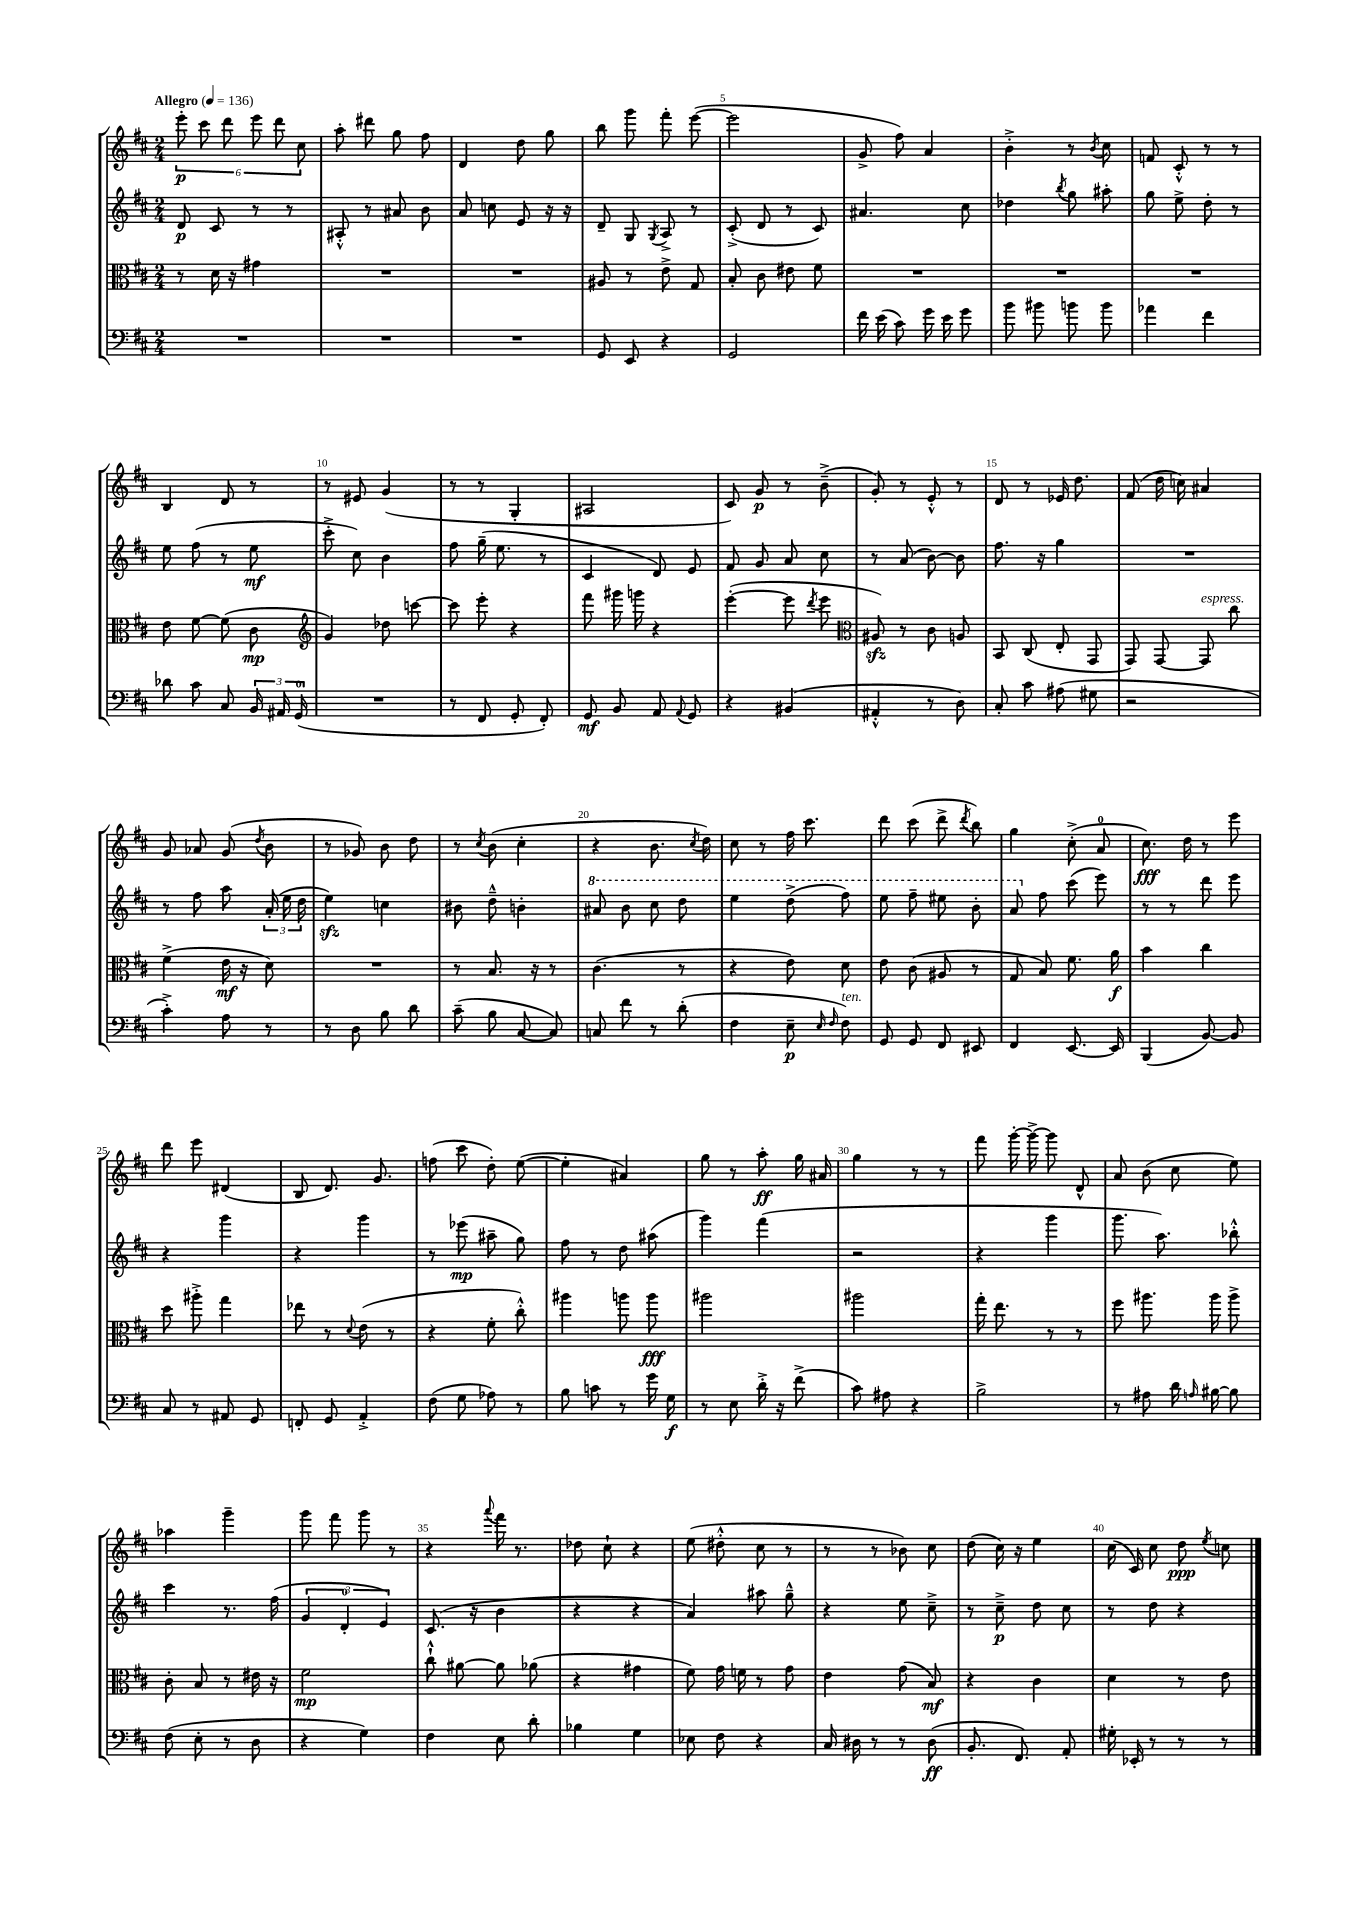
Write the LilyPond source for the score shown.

<<
\new StaffGroup <<
\new Staff = "s0" {
    \clef treble \key d \major \numericTimeSignature \time 2/4 \tempo "Allegro" 4 = 136
    \autoBeamOff \tuplet 6/4 { e'''8-.\p cis'''8 d'''8 e'''8 d'''8 cis''8 } |
    a''8-. dis'''8 g''8 fis''8 |
    d'4 d''8 g''8 |
    b''8 g'''8 fis'''8-. e'''8~( |
    e'''2 |
    g'8-> fis''8) a'4 |
    b'4-.-> r8 \acciaccatura { b'8 } cis''8 |
    f'8 cis'8-.-^ r8 r8 |
    b4 d'8 r8 |
    r8 eis'8 g'4( |
    r8 r8 g4-. |
    ais2 |
    cis'8) g'8\p r8 b'8--->( |
    g'8-.) r8 e'8-.-^ r8 |
    d'8 r8 ees'16 d''8. |
    fis'8( d''16 c''16) ais'4 |
    g'8 aes'8 g'8( \acciaccatura { d''8 } b'8 |
    r8 ges'8) b'8 d''8 |
    r8 \acciaccatura { cis''8 } b'8( cis''4-. |
    r4 b'8. \acciaccatura { cis''8 } d''16) |
    cis''8 r8 fis''16 cis'''8. |
    d'''8 cis'''8( d'''8-> \acciaccatura { d'''8 } b''8) |
    g''4 cis''8-.->( a'8-0 |
    cis''8.\fff) d''16 r8 e'''8 |
    d'''8 e'''8 dis'4( |
    b8 d'8.) g'8. |
    f''8( cis'''8 d''8-.) e''8~( |
    e''4-. ais'4) |
    g''8 r8 a''8-.\ff g''16 ais'16 |
    g''4 r8 r8 |
    fis'''8 g'''16~-. g'''16~-> g'''8 d'8-^ |
    a'8 b'8( cis''8 e''8) |
    aes''4 g'''4-- |
    g'''8 fis'''8 g'''8 r8 |
    r4 \appoggiatura { a'''8 } fis'''16 r8. |
    des''8 cis''8-! r4 |
    e''8( dis''8-.-^ cis''8 r8 |
    r8 r8 bes'8) cis''8 |
    d''8( cis''16) r16 e''4 |
    cis''16( cis'16) cis''8 d''8\ppp \acciaccatura { e''8 } c''8 \bar "|." |
}
\new Staff = "s1" {
    \clef treble \key d \major \numericTimeSignature \time 2/4
    \autoBeamOff d'8\p cis'8 r8 r8 |
    ais8-.-^ r8 ais'8 b'8 |
    a'8 c''8 e'8 r16 r16 |
    d'8-- g8 \acciaccatura { g8 } a8-> r8 |
    cis'8-.->( d'8 r8 cis'8) |
    ais'4. cis''8 |
    des''4 \acciaccatura { b''8 } g''8 ais''8-. |
    g''8 e''8-> d''8-. r8 |
    e''8 fis''8( r8 e''8\mf |
    cis'''8-.-> cis''8) b'4 |
    fis''8 g''16--( e''8. r8 |
    cis'4 d'8) e'8 |
    fis'8 g'8 a'8 cis''8 |
    r8 a'8( b'8~) b'8 |
    fis''8. r16 g''4 |
    R2 |
    r8 fis''8 a''8 \tuplet 3/2 { a'16-.( e''16 d''16 } |
    e''4\sfz) c''4 |
    bis'8 d''8---^ b'4-. |
    \ottava #1 ais''8 b''8 cis'''8 d'''8 |
    e'''4 d'''8->( fis'''8) |
    e'''8 fis'''8-- eis'''8 b''8-. |
    a''8 \ottava #0 fis''8 cis'''8( e'''8) |
    r8 r8 d'''8 e'''8 |
    r4 g'''4 |
    r4 g'''4 |
    r8 ees'''8\mp( ais''8-- g''8) |
    fis''8 r8 d''8 ais''8( |
    g'''4) fis'''4( |
    r2 |
    r4 g'''4 |
    g'''8. a''8.) bes''8-.-^ |
    cis'''4 r8. fis''16( |
    \tuplet 3/2 { g'4 d'4-0-. e'4) } |
    cis'8.( r16 b'4 |
    r4 r4 |
    a'4) ais''8 g''8---^ |
    r4 e''8 cis''8---> |
    r8 cis''8--->\p d''8 cis''8 |
    r8 d''8 r4 \bar "|." |
}
\new Staff = "s2" {
    \clef alto \key d \major \numericTimeSignature \time 2/4
    \autoBeamOff r8 d'16 r16 gis'4 |
    R2 |
    R2 |
    ais8 r8 e'8-> g8 |
    b8-. cis'8 eis'8 fis'8 |
    R2 |
    R2 |
    R2 |
    e'8 fis'8~ fis'8( cis'8\mp |
    \clef treble g'4) des''8 c'''8~ |
    c'''8 e'''8-. r4 |
    fis'''8 gis'''16 g'''16 r4 |
    e'''4~-.( e'''8 \acciaccatura { d'''8 } e'''8 |
    \clef alto ais8\sfz) r8 cis'8 a8 |
    b,8 cis8( e8-. g,8 |
    g,8) g,8~ g,8^\markup { \italic "espress." } cis''8 |
    fis'4->( e'16\mf r16 d'8) |
    R2 |
    r8 b8. r16 r8 |
    cis'4.( r8 |
    r4 e'8) d'8 |
    e'8 cis'8( ais8 r8 |
    g8 b8) fis'8. a'16\f |
    b'4 cis''4 |
    d''8 ais''8-.-> g''4 |
    ees''8 r8 \appoggiatura { d'8 } e'8( r8 |
    r4 fis'8-. cis''8-.-^) |
    ais''4 a''8 a''8\fff |
    ais''2 |
    ais''2 |
    g''16-. e''8. r8 r8 |
    fis''8 ais''8. ais''16 ais''8-> |
    cis'8-. b8 r8 eis'16 r16 |
    fis'2\mp |
    cis''8-!-^ ais'8~ ais'8 aes'8( |
    r4 gis'4 |
    fis'8) g'16 f'16 r8 g'8 |
    e'4 g'8( b8\mf) |
    r4 cis'4 |
    d'4 r8 e'8 \bar "|." |
}
\new Staff = "s3" {
    \clef bass \key d \major \numericTimeSignature \time 2/4
    \autoBeamOff R2 |
    R2 |
    R2 |
    g,8 e,8 r4 |
    g,2 |
    fis'16 e'16( cis'8) g'16 e'16 g'8 |
    b'8 bis'8 b'8 b'8 |
    aes'4 fis'4 |
    des'8 cis'8 cis8 \tuplet 3/2 { b,16 ais,16 g,16-0( } |
    R2 |
    r8 fis,8 g,8-. fis,8-.) |
    g,8\mf b,8 a,8 \appoggiatura { a,8 } g,8 |
    r4 bis,4( |
    ais,4-.-^ r8 d8) |
    cis8-. cis'8 ais8( gis8 |
    r2 |
    cis'4-.->) a8 r8 |
    r8 d8 b8 d'8 |
    cis'8--( b8 cis8~ cis8) |
    c8 fis'8 r8 d'8-.( |
    fis4 e8--\p \grace { e16 fis16 } fis8^\markup { \italic "ten." }) |
    g,8 g,8 fis,8 eis,8 |
    fis,4 e,8.~ e,16 |
    b,,4( b,8~) b,8 |
    cis8 r8 ais,8 g,8 |
    f,8-. g,8 a,4-.-> |
    fis8( g8 aes8) r8 |
    b8 c'8 r8 g'16 g16\f |
    r8 e8 d'16-.-> r16 fis'8->( |
    cis'8) ais8 r4 |
    b2-> |
    r8 ais8 d'16 \grace { a16 } bis16~ bis8 |
    fis8( e8-. r8 d8 |
    r4 g4) |
    fis4 e8 d'8-. |
    bes4 g4 |
    ees8 fis8 r4 |
    cis16 dis16 r8 r8 dis8\ff( |
    b,8.-. fis,8.) a,8-. |
    gis16-. ees,16-. r8 r8 r8 \bar "|." |
}
>>
>>
\layout { \context { \Score \override BarNumber.break-visibility = ##(#f #t #t) barNumberVisibility = #(every-nth-bar-number-visible 5) } }
